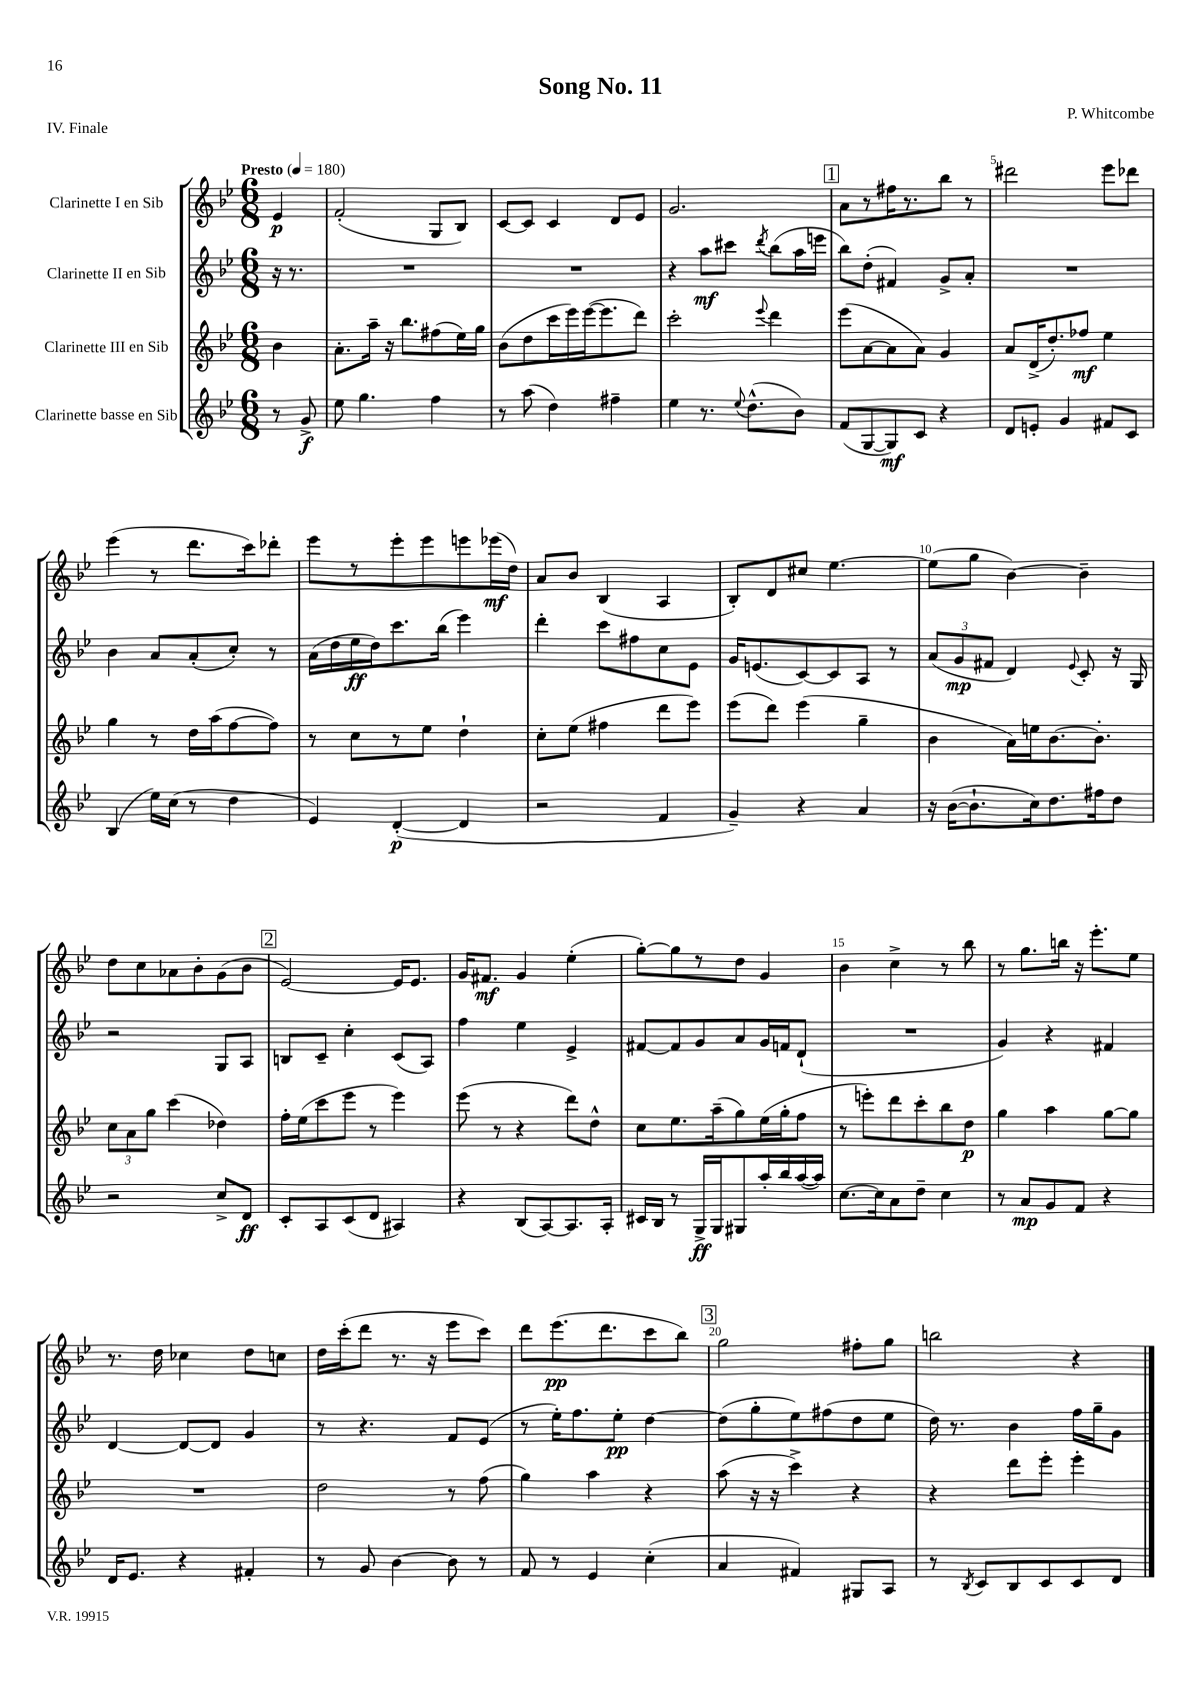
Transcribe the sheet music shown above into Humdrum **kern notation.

**kern	**dynam	**kern	**dynam	**kern	**dynam	**kern	**dynam
*part4	*part4	*part3	*part3	*part2	*part2	*part1	*part1
*staff4	*staff4	*staff3	*staff3	*staff2	*staff2	*staff1	*staff1
*I"Clarinette basse en Sib	*	*I"Clarinette III en Sib	*	*I"Clarinette II en Sib	*	*I"Clarinette I en Sib	*
*clefG2	*	*clefG2	*	*clefG2	*	*clefG2	*
*k[b-e-]	*	*k[b-e-]	*	*k[b-e-]	*	*k[b-e-]	*
*M6/8	*	*M6/8	*	*M6/8	*	*M6/8	*
*MM180	*	*MM180	*	*MM180	*	*MM180	*
=	=	=	=	=	=	=	=
!	!	!	!	!	!	!LO:TX:a:B:t=Presto	!
8r	.	4b-\	.	16r	.	4e-/	p
.	.	.	.	8.r	.	.	.
8g^/	f	.	.	.	.	.	.
=1	=1	=1	=1	=1	=1	=1	=1
8ee-\	.	8.a'\L	.	2.r	.	(2f'/	.
4.gg\	.	.	.	.	.	.	.
.	.	16aa~\Jk	.	.	.	.	.
.	.	16r	.	.	.	.	.
.	.	8.bb-\L	.	.	.	.	.
4ff\	.	(8ff#X\	.	.	.	8G/L	.
.	.	16ee-\L)	.	.	.	8B-/J)	.
.	.	16gg\JJ	.	.	.	.	.
=2	=2	=2	=2	=2	=2	=2	=2
8r	.	(8b-\L	.	2.r	.	[8c/L	.
(8aa\	.	8dd\	.	.	.	8c/J]	.
4dd\)	.	16ccc\L	.	.	.	4c/	.
.	.	16eee-\)	.	.	.	.	.
.	.	([16eee-\J	.	.	.	.	.
.	.	8.eee-\]	.	.	.	.	.
4ff#X~\	.	.	.	.	.	8d/L	.
.	.	8ddd\J)	.	.	.	8e-/J	.
=3	=3	=3	=3	=3	=3	=3	=3
4ee-\	.	2ccc'\	.	4r	.	2.g/	.
8.r	.	.	.	8aa\L	mf	.	.
.	.	.	.	8ccc#X\J	.	.	.
8qqee-/	.	.	.	.	.	.	.
(8.dd^^\L	.	.	.	.	.	.	.
.	.	8qqeee-/	.	8qddd/	.	.	.
.	.	4ddd\	.	(8bb-\L	.	.	.
8b-\J)	.	.	.	16aa\L	.	.	.
.	.	.	.	16eeen\JJ	.	.	.
!!LO:REH:place=s1:t=1
=4	=4	=4	=4	=4	=4	=4	=4
(8f/L	.	(8eee-\L	.	8bb-\L)	.	8a\L	.
[8G/	.	[8a\	.	(8dd'\J	.	8r	.
8G/])	mf	8a\]	.	4f#X/)	.	16ff#X\K	.
.	.	.	.	.	.	8.r	.
8c/J	.	8a\J)	.	.	.	.	.
4r	.	4g/	.	8g^/L	.	8bb-\J	.
.	.	.	.	8a'/J	.	8r	.
=5	=5	=5	=5	=5	=5	=5	=5
8d/L	.	8a/L	.	2.r	.	2ddd#X\	.
8en'/J	.	(16d^/K	.	.	.	.	.
.	.	8.dd'/)	.	.	.	.	.
4g/	.	.	.	.	.	.	.
.	.	8ff-X/J	mf	.	.	.	.
8f#X/L	.	4ee-\	.	.	.	8eee-\L	.
8c/J	.	.	.	.	.	8ddd-X\J	.
!!LO:LB:g=z
=6	=6	=6	=6	=6	=6	=6	=6
(4B-/	.	4gg\	.	4b-\	.	(4eee-\	.
16ee-\LL)	.	8r	.	8a/L	.	8r	.
(16cc\JJ	.	.	.	.	.	.	.
8r	.	16dd\LL	.	(8a'/	.	8.ddd\L	.
.	.	(16aa\J	.	.	.	.	.
4dd\	.	[8ff\	.	8cc'/J)	.	.	.
.	.	.	.	.	.	16ccc\k)	.
.	.	8ff\J])	.	8r	.	8ddd-X'\J	.
=7	=7	=7	=7	=7	=7	=7	=7
4e-/)	.	8r	.	(16a\LL	.	8eee-\L	.
.	.	.	.	16dd\	.	.	.
.	.	8cc\L	.	16ee-\	ff	8r	.
.	.	.	.	16dd\J)	.	.	.
([4d'/	p	8r	.	8.ccc\	.	8eee-'\	.
.	.	8ee-\J	.	.	.	8eee-\	.
.	.	.	.	(16bb-\Jk	.	.	.
4d/]	.	4dd`\	.	4eee-\)	.	8eeen\	.
.	.	.	.	.	.	(16eee-X\L	mf
.	.	.	.	.	.	16dd\JJ)	.
=8	=8	=8	=8	=8	=8	=8	=8
2r	.	8cc'\L	.	4ddd'\	.	8a/L	.
.	.	(8ee-\J	.	.	.	8b-/J	.
.	.	4ff#X\	.	8ccc\L	.	(4B-/	.
.	.	.	.	8ff#X\	.	.	.
4f/	.	8ddd\L	.	8cc\	.	4A/	.
.	.	8eee-\J)	.	8e-\J	.	.	.
=9	=9	=9	=9	=9	=9	=9	=9
4g~/)	.	(8eee-\L	.	16g/KL	.	8B-'/L)	.
.	.	.	.	(8.en/	.	.	.
.	.	8ddd\J)	.	.	.	8d/	.
4r	.	(4eee-\	.	[8c/)	.	8cc#X/J	.
.	.	.	.	8c/]	.	[4.ee-\	.
4a/	.	4gg~\	.	8A/J	.	.	.
.	.	.	.	8r	.	.	.
=10	=10	=10	=10	=10	=10	=10	=10
16r	.	4b-\	.	(12a/L	.	(8ee-\L]	.
([16b-\KL	.	.	.	.	.	.	.
.	.	.	.	12g/	mp	.	.
8.b-`\]	.	.	.	.	.	8gg\J	.
.	.	.	.	12f#X/J	.	.	.
.	.	16a\LL)	.	4d/)	.	[4b-\)	.
16cc\k)	.	16een\J	.	.	.	.	.
8.dd\	.	[8.b-\	.	.	.	.	.
.	.	.	.	8qqe-/	.	.	.
.	.	.	.	8c'/	.	4b-~\]	.
16ff#X\k	.	8.b-'\J]	.	.	.	.	.
8dd\J	.	.	.	16r	.	.	.
.	.	.	.	16G/	.	.	.
!!LO:LB:g=z
=11	=11	=11	=11	=11	=11	=11	=11
2r	.	12cc\L	.	2r	.	8dd\L	.
.	.	12a\	.	.	.	.	.
.	.	.	.	.	.	8cc\	.
.	.	12gg\J	.	.	.	.	.
.	.	(4ccc\	.	.	.	8a-X\	.
.	.	.	.	.	.	8b-'\	.
8cc^/L	.	4dd-X\)	.	8G/L	.	(8g\	.
8d/J	ff	.	.	8A/J	.	8b-\J	.
!!LO:REH:place=s1:t=2
=12	=12	=12	=12	=12	=12	=12	=12
8c'/L	.	16ff'\LL	.	8Bn/L	.	[2e-/)	.
.	.	(16ee-\J	.	.	.	.	.
8A/	.	8ccc\	.	8c~/J	.	.	.
(8c/	.	8eee-\J	.	4cc'\	.	.	.
8d/J	.	8r	.	.	.	.	.
4A#X/)	.	4eee-\)	.	(8c/L	.	16e-/KL]	.
.	.	.	.	.	.	8.e-/J	.
.	.	.	.	8A/J)	.	.	.
=13	=13	=13	=13	=13	=13	=13	=13
4r	.	(8eee-\	.	4ff\	.	16g/KL	.
.	.	.	.	.	.	8.f#X/J	mf
.	.	8r	.	.	.	.	.
(8B-/L	.	4r	.	4ee-\	.	4g/	.
[8A/)	.	.	.	.	.	.	.
8.A/]	.	8ddd\L)	.	4e-^/	.	(4ee-'\	.
.	.	8dd^^\J	.	.	.	.	.
16A'/Jk	.	.	.	.	.	.	.
=14	=14	=14	=14	=14	=14	=14	=14
16c#X/LL	.	8cc\L	.	[8f#X/L	.	[8gg'\L)	.
16B-/JJ	.	.	.	.	.	.	.
8r	.	8.ee-\	.	8f#/]	.	8gg\]	.
16G^/LL	ff	.	.	8g/	.	8r	.
16G/J	.	(16aa~\k	.	.	.	.	.
8G#X/	.	8gg\)	.	8a/	.	8dd\J	.
16aa'/L	.	(16ee-\L	.	16g/L	.	4g/	.
16bb-/	.	16gg'\J	.	16fn/J	.	.	.
([16aa/	.	8ff\J	.	(8d`/J	.	.	.
16aa/JJ])	.	.	.	.	.	.	.
=15	=15	=15	=15	=15	=15	=15	=15
[8.cc\L	.	8r	.	2.r	.	4b-\	.
.	.	8eeen'\L)	.	.	.	.	.
16cc\k]	.	.	.	.	.	.	.
8a\	.	8ddd\	.	.	.	4cc^\	.
8dd~\J	.	8ccc'\	.	.	.	.	.
4cc\	.	8bb-\	.	.	.	8r	.
.	.	8dd\J	p	.	.	8bb-\	.
=16	=16	=16	=16	=16	=16	=16	=16
8r	.	4gg\	.	4g/)	.	8r	.
8a/L	mp	.	.	.	.	8.gg\L	.
8g/	.	4aa\	.	4r	.	.	.
.	.	.	.	.	.	16bbn\Jk	.
8f/J	.	.	.	.	.	16r	.
.	.	.	.	.	.	8.eee-'\L	.
4r	.	[8gg\L	.	4f#X/	.	.	.
.	.	8gg\J]	.	.	.	8ee-\J	.
!!LO:LB:g=z
=17	=17	=17	=17	=17	=17	=17	=17
16d/KL	.	2.r	.	[4d/	.	8.r	.
8.e-/J	.	.	.	.	.	.	.
.	.	.	.	.	.	16dd\	.
4r	.	.	.	8d/L_	.	4cc-X\	.
.	.	.	.	8d/J]	.	.	.
4f#X'/	.	.	.	4g/	.	8dd\L	.
.	.	.	.	.	.	8ccn\J	.
=18	=18	=18	=18	=18	=18	=18	=18
8r	.	2dd\	.	8r	.	16dd\LL	.
.	.	.	.	.	.	(16ccc'\J	.
8g/	.	.	.	4.r	.	8ddd\J	.
[4b-\	.	.	.	.	.	8.r	.
.	.	.	.	.	.	16r	.
8b-\]	.	8r	.	8f/L	.	8eee-\L	.
8r	.	(8ff\	.	(8e-/J	.	8ccc\J)	.
=19	=19	=19	=19	=19	=19	=19	=19
8f/	.	4gg\)	.	8r	.	8ddd\L	.
8r	.	.	.	16ee-'\KL)	.	(8.eee-\	pp
.	.	.	.	8.ff\	.	.	.
4e-/	.	4aa\	.	.	.	.	.
.	.	.	.	.	.	8.ddd\	.
.	.	.	.	8ee-'\J	pp	.	.
(4cc'\	.	4r	.	[4dd\	.	8ccc\	.
.	.	.	.	.	.	8bb-\J)	.
!!LO:REH:place=s1:t=3
=20	=20	=20	=20	=20	=20	=20	=20
4a/	.	(8aa\	.	(8dd\L]	.	2gg\	.
.	.	16r	.	8gg'\	.	.	.
.	.	16r	.	.	.	.	.
4f#X/)	.	4ccc^\)	.	8ee-\)	.	.	.
.	.	.	.	(8ff#X\	.	.	.
8G#X/L	.	4r	.	8dd\	.	8ff#X'\L	.
8A/J	.	.	.	8ee-\J	.	8gg\J	.
=21	=21	=21	=21	=21	=21	=21	=21
8r	.	4r	.	16dd\)	.	2bbn\	.
.	.	.	.	8.r	.	.	.
8qB-/	.	.	.	.	.	.	.
8c/L	.	.	.	.	.	.	.
8B-/	.	8ddd\L	.	4b-\	.	.	.
8c/	.	8eee-'\J	.	.	.	.	.
8c/	.	4eee-'\	.	16ff\LL	.	4r	.
.	.	.	.	16gg~\J	.	.	.
8d/J	.	.	.	8g\J	.	.	.
==	==	==	==	==	==	==	==
*-	*-	*-	*-	*-	*-	*-	*-
